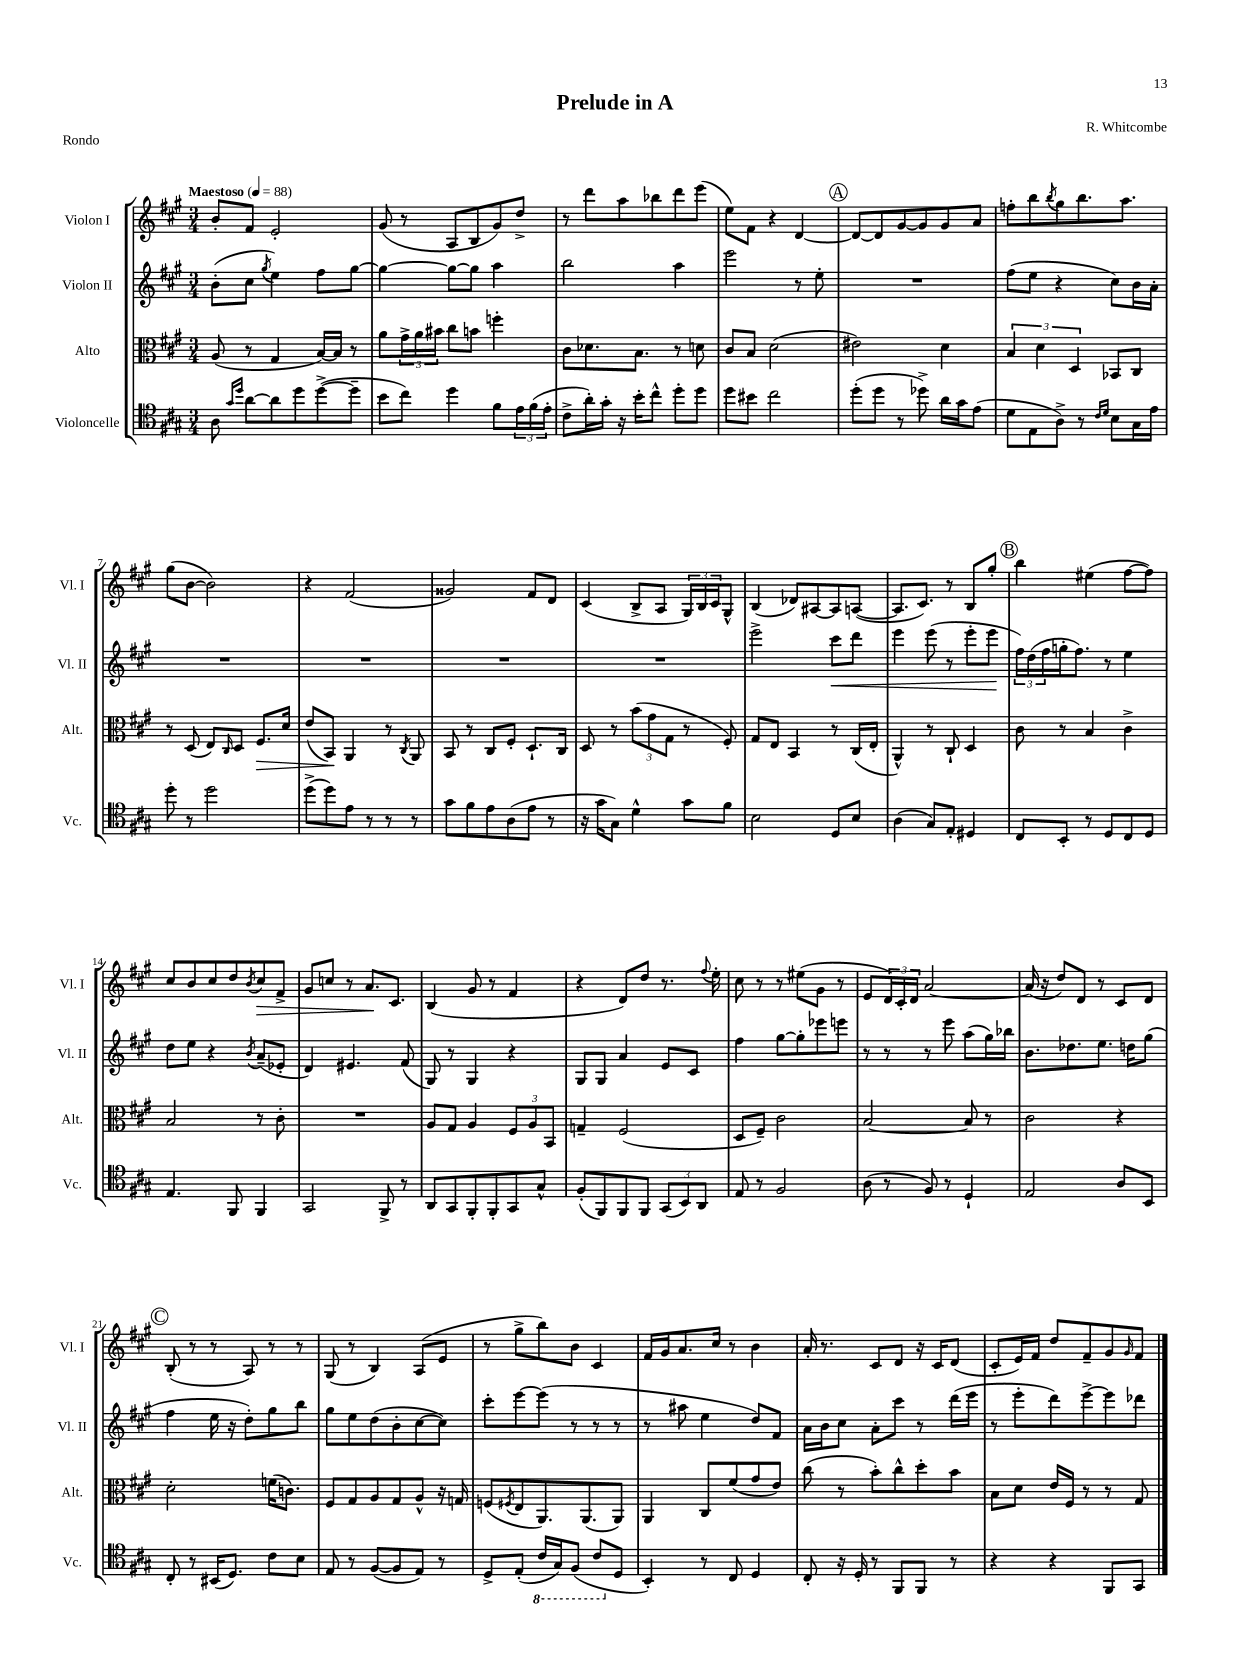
\header { title = "Prelude in A" composer = "R. Whitcombe" piece = "Rondo" }
<<
\new StaffGroup <<
\new Staff = "s0" \with { instrumentName = "Violon I" shortInstrumentName = "Vl. I" } {
    \clef treble \key a \major \numericTimeSignature \time 3/4 \tempo "Maestoso" 4 = 88
    b'8-. fis'8 e'2-. |
    gis'8( r8 a8 b8 gis'8) d''8-> |
    r8 d'''8 a''8 bes''8 d'''8 e'''8( |
    e''8) fis'8 r4 d'4~ |
    \mark \markup { \circle "A" } d'8~ d'8 gis'8~ gis'8 gis'8 a'8 |
    f''8-. b''8 \acciaccatura { b''8 } gis''8 b''8. a''8. |
    gis''8( b'8~ b'2) |
    r4 fis'2( |
    gisis'2) fis'8 d'8 |
    cis'4( b8-> a8 \tuplet 3/2 { gis16) b16 cis'16 } gis8-^ |
    b4( des'8) ais8~ ais8 a8~( |
    a8. cis'8.) r8 b8 gis''8-. |
    \mark \markup { \circle "B" } b''4 eis''4( fis''8~ fis''8) |
    cis''8 b'8 cis''8 d''8 \acciaccatura { b'8 } cis''8\> fis'8-> |
    gis'8 c''8 r8 a'8.\! cis'8. |
    b4( gis'8 r8 fis'4 |
    r4 d'8) d''8 r8. \appoggiatura { fis''8 } e''16-. |
    cis''8 r8 r8 eis''8( gis'8 r8 |
    e'8 \tuplet 3/2 { d'16) cis'16-. d'16 } a'2~ |
    a'16( r16 d''8) d'8 r8 cis'8 d'8 |
    \mark \markup { \circle "C" } b8-.( r8 r8 a8) r8 r8 |
    gis8( r8 b4) a8( e'8 |
    r8 gis''8-> b''8) b'8 cis'4 |
    fis'16 gis'16 a'8. cis''16 r8 b'4 |
    a'16-. r8. cis'8 d'8 r16 cis'16 d'8( |
    cis'8-. e'16) fis'16 d''8 fis'8-- gis'8 \grace { gis'16 } fis'8 \bar "|." |
}
\new Staff = "s1" \with { instrumentName = "Violon II" shortInstrumentName = "Vl. II" } {
    \clef treble \key a \major \numericTimeSignature \time 3/4
    b'8-.( cis''8 \acciaccatura { gis''8 } e''4) fis''8 gis''8~ |
    gis''4~ gis''8~ gis''8 a''4 |
    b''2 a''4 |
    e'''2 r8 e''8-. |
    \mark \markup { \circle "A" } R2. |
    fis''8( e''8 r4 cis''8) b'16 a'16-. |
    R2. |
    R2. |
    R2. |
    R2. |
    e'''2-> cis'''8\< d'''8 |
    e'''4 e'''8( r8 e'''8-. e'''8\! |
    \mark \markup { \circle "B" } \tuplet 3/2 { fis''16) d''16( fis''16 } g''16-. fis''8.) r8 e''4 |
    d''8 e''8 r4 \acciaccatura { b'8 } a'8--( ees'8-. |
    d'4) eis'4. fis'8( |
    gis8) r8 gis4 r4 |
    gis8 gis8 a'4 e'8 cis'8 |
    fis''4 gis''8~ gis''8-. ees'''8 e'''8 |
    r8 r8 r8 e'''8 a''8( gis''16) bes''16 |
    b'8. des''8. e''8. d''16 gis''8( |
    \mark \markup { \circle "C" } fis''4 e''16 r16 d''8-.) gis''8 b''8 |
    gis''8 e''8 d''8( b'8-. cis''8~ cis''8) |
    cis'''8-. e'''8~ e'''8( r8 r8 r8 |
    r8 ais''8 e''4 d''8) fis'8 |
    a'16 b'16 cis''8 a'8-. cis'''8 r8 d'''16( e'''16 |
    r8 e'''8-. d'''8) e'''8~-> e'''8 des'''8 \bar "|." |
}
\new Staff = "s2" \with { instrumentName = "Alto" shortInstrumentName = "Alt." } {
    \clef alto \key a \major \numericTimeSignature \time 3/4
    a8( r8 gis4 b16~) b16 r8 |
    a'8 \tuplet 3/2 { gis'16-> a'16 bis'16 } cis''8 b'8 f''4-. |
    cis'8 des'8. b8. r8 d'8 |
    cis'8 b8 d'2( |
    \mark \markup { \circle "A" } eis'2) d'4 |
    \tuplet 3/2 { b4 d'4 d4 } bes,8 cis8 |
    r8 d8( e8) \grace { cis16 } d8 fis8.\> d'16 |
    e'8( b,8\!) a,4 r8 \acciaccatura { cis8 } a,8 |
    b,8 r8 cis8 fis8-. d8.-! cis16 |
    d8 r8 \tuplet 3/2 { b'8( gis'8 gis8 } r8 fis8-.) |
    gis8 e8 b,4 r8 cis16( e16-. |
    a,4-^) r8 cis8-! d4 |
    \mark \markup { \circle "B" } cis'8 r8 b4 cis'4-> |
    b2 r8 cis'8-. |
    R2. |
    a8 gis8 a4 \tuplet 3/2 { fis8 a8 b,8 } |
    g4-- fis2( |
    d8 fis8--) cis'2 |
    b2~ b8 r8 |
    cis'2 r4 |
    \mark \markup { \circle "C" } d'2-. f'16( c'8.) |
    fis8 gis8 a8 gis8 a8-^ r16 g16 |
    f8( \acciaccatura { fis8 } e8 a,8.) a,8.( a,8) |
    a,4 cis8 fis'8( gis'8 e'8) |
    cis''8( r8 b'8-.) cis''8-^ d''8-. b'8 |
    b8 d'8 e'16 fis16 r8 r8 gis8 \bar "|." |
}
\new Staff = "s3" \with { instrumentName = "Violoncelle" shortInstrumentName = "Vc." } {
    \clef tenor \key a \major \numericTimeSignature \time 3/4
    a8 \grace { gis'16 d''16 } a'8~ a'8 d''8 d''8~->( d''8-- |
    b'8 cis''8) d''4 fis'8 \tuplet 3/2 { e'16 fis'16( e'16-. } |
    cis'8-> a'16-.) gis'16-. r16 b'16-. cis''8-^ d''8-. d''8 |
    d''8 bis'8 cis''2 |
    \mark \markup { \circle "A" } d''8-.( d''8 r8 des''8->) a'16 gis'16 e'8( |
    d'8 e8 a8->) r8 \grace { cis'16 d'16 } b8 gis16 e'16 |
    d''8-. r8 d''2 |
    d''8->( d''8) e'8 r8 r8 r8 |
    gis'8 fis'8 e'8 a8( e'8 r8 |
    r16 gis'16 gis8) d'4-^ gis'8 fis'8 |
    b2 d8 b8 |
    a4( gis8) e8-. dis4 |
    \mark \markup { \circle "B" } cis8 b,8-. r8 d8 cis8 d8 |
    e4. fis,8 fis,4 |
    gis,2 fis,8-> r8 |
    a,8 gis,8 fis,8-. fis,8-. gis,8 gis8-^ |
    fis8-.( fis,8) fis,8 fis,8 \tuplet 3/2 { gis,8( b,8) a,8 } |
    e8 r8 fis2 |
    a8( r8 fis8) r8 d4-! |
    e2 a8 b,8 |
    \mark \markup { \circle "C" } cis8-. r8 bis,16( d8.) cis'8 b8 |
    e8 r8 fis8~( fis8 e8) r8 |
    d8-> e8-.( \ottava #-1 cis16 gis,16) fis,8( cis8 \ottava #0 d8 |
    b,4-.) r8 cis8 d4 |
    cis8-. r16 d16-. r8 fis,8 fis,8 r8 |
    r4 r4 fis,8 gis,8 \bar "|." |
}
>>
>>
